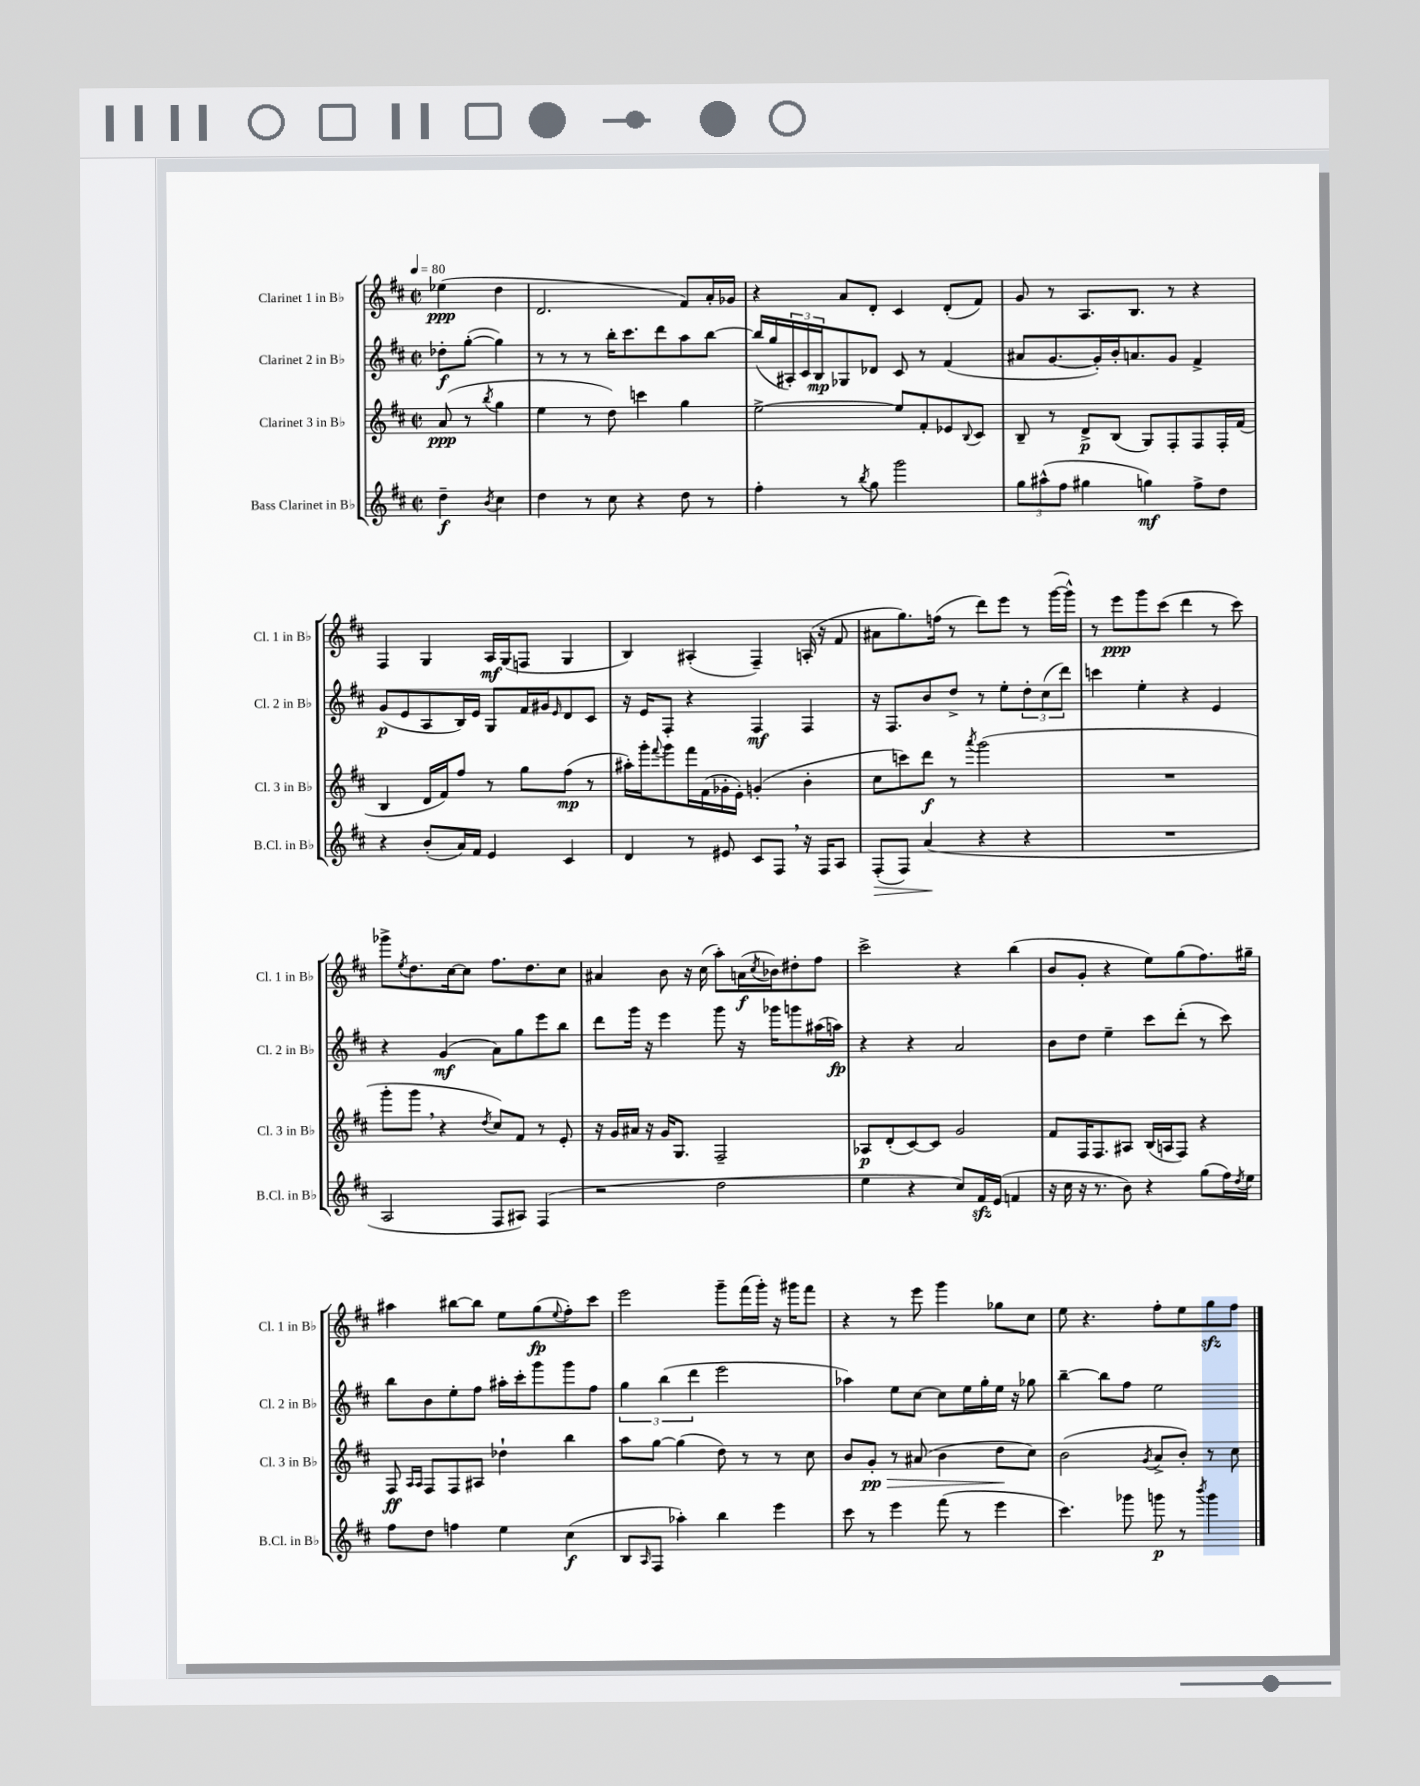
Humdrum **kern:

**kern	**kern	**kern	**kern
*staff4	*staff3	*staff2	*staff1
*clefG2	*clefG2	*clefG2	*clefG2
*k[f#c#]	*k[f#c#]	*k[f#c#]	*k[f#c#]
*M2/2	*M2/2	*M2/2	*M2/2
*met(c|)	*met(c|)	*met(c|)	*met(c|)
*MM80	*MM80	*MM80	*MM80
4dd~\	(8a/	8dd-'\L	(4ee-\
.	8r	([8gg'\J	.
8qb/	8qbb/	.	.
4cc#\	4gg\	4gg\])	4dd\
=	=	=	=
4dd\	4ee\	8r	2.d/
.	.	8r	.
8r	8r	8r	.
8cc#\	8dd\)	16bb'\LK	.
.	.	8.ccc#\	.
4r	4ccc\	.	.
.	.	8ddd\	.
8dd\	4gg\	8aa\	8f#/L)
8r	.	[8bb\J	16a'/L
.	.	.	16g-/JJ
=	=	=	=
4ff#'\	[2ee^\	(16bb/]LL	4r
.	.	16gg/	.
.	.	24A#'/)	.
.	.	24c#/	.
.	.	24B/J	.
8r	.	8G-/	8a/L
8qbb/	.	.	.
8gg\	.	8d-/J	8d'/J
2ggg\	8ee/]L	8c#/	4c#/
.	8f#'/	8r	.
.	8e-/	(4f#/	(8d'/L
.	8qqB/	.	.
.	8c#/J	.	8f#/J)
=	=	=	=
12gg\L	8B~/	8a#/L	8g/
(12aa#^^\	.	.	.
.	8r	[8.g/	8r
12ff#\J	.	.	.
4gg#\	8d^/L	.	8.A/L
.	.	16g'/]L)	.
.	(8B/J	16b'/J	.
.	.	8.a/	8.B/J
4gg\)	8G/L)	.	.
.	8F#'/	8g/J	8r
8ff#^\L	8F#/	4f#^/	4r
8dd\J	16F#'/L	.	.
.	(16f#/JJ	.	.
=	=	=	=
4r	4B/	(8g/L	4F#/
.	.	8e/	.
(8b'/L	16d/LL	8A/	4G/
.	16f#/J)	.	.
16a/L)	8ff#/J	16B/L)	.
16f#/JJ	.	16e/JJ	.
4e/	8r	8G/L	16A/LL
.	.	.	(16G/J
.	8gg\L	16f#/L	8F/J
.	.	16g#/J	.
.	.	16qqe/	.
4c#/	(8ff#\J	8d/	4G/
.	8r	8c#/J	.
=	=	=	=
4d/	16aa#'\LL)	16r	4B/)
.	16ggg'\J	16e/LK	.
.	8qqfff#/	.	.
.	8ggg\	8F#'/J	.
8r	16fff#\L	4r	(4A#'/
.	(16f#\	.	.
8e#/	16g-'\	.	.
.	16e'\JJ)	.	.
8c#/L	(4g'/	4F#/	4F#~/)
8F#/J	.	.	.
16r	4b'\	4F#/	(16A'/
16F#/LK	.	.	16r
8A/J	.	.	8f#/
=	=	=	=
(8F#'/L	8cc#\L	16r	8a#\L
.	.	8.F#/L	.
8F#/J)	8ccc\)	.	8.gg\)
(4a/	8ddd\J	8b/	.
.	.	.	(16ff\Jk
.	8r	8dd^/J	8r
.	8qaaa/	.	.
4r	(2ggg\	8r	8ddd\L)
.	.	8ee'\L	8eee\J
4r	.	12dd'\	8r
.	.	(12cc#\	.
.	.	.	([16ggg\LL
.	.	12ddd\J)	.
.	.	.	16ggg^^\]JJ)
=	=	=	=
1r	1r	4ccc\	8r
.	.	.	8eee\L
.	.	4ee'\	8ggg\
.	.	.	(8ccc#\J
.	.	4r	4ddd\
.	.	4e/	8r
.	.	.	8ccc#\)
=	=	=	=
2A/	8ggg'\L	4r	8ggg-^\L
.	.	.	8qee/
.	8ggg\J	.	8.dd\
.	4r	(4g/	.
.	.	.	[16cc#\k
.	.	.	8cc#\]J
.	8qdd/	.	.
8F#/L	8cc#/L)	8a\L)	8.ff#\L
8A#/J)	8f#/J	8gg\	.
.	.	.	8.dd\
(4F#/	8r	8eee\	.
.	8e'/	8bb\J	8cc#\J
=	=	=	=
2r	16r	8ddd\L	4a#/
.	16g/LL	.	.
.	16a#/JJ	16ggg\Jk	.
.	16r	16r	.
.	16g/LK	4eee\	8b\
.	8.G/J	.	.
.	.	.	16r
.	.	.	(16cc#\
2dd\	2F#~/	8ggg\	8aa'\L)
.	.	16r	(16a\L
.	.	.	8qcc#/
.	.	16ggg-\LK	16b-\J)
.	.	8ggg\	8dd#'\
.	.	(16aa#\L	8ff#\J
.	.	16aa\JJ)	.
=	=	=	=
4ee\	8A-/L	4r	2ccc#^\
.	(8d'/	.	.
4r	[8c#/)	4r	.
.	8c#/]J	.	.
8cc#/L)	2g/	2a/	4r
16f#/L	.	.	.
(16e/JJ	.	.	.
4f/	.	.	(4bb\
=	=	=	=
16r	8f#/L	8b\L	8b/L
16cc#\	.	.	.
16r	16F#/K	8dd\J	8g'/J
8.r	8.F#/	.	.
.	.	4ee~\	4r
8b\)	8A#/J	.	.
4r	(16B/LL	8ccc#\L	8ee\L)
.	16A/J	.	.
.	8F#/J)	(8ddd'\J	(8gg\
(8gg\L	4r	8r	8.ff#\)
16ff#\L)	.	8ccc#\)	.
8qdd/	.	.	.
16ee\JJ	.	.	16gg#~\Jk
=	=	=	=
8ff#\L	8F#/	8bb\L	4aa#\
.	16qqA/LL	.	.
.	16qqA/JJ	.	.
8dd\J	8F#/L	8b\	.
4ff\	8F#/	8ee'\	[8bb#\L
.	8A#/J	8ff#\J	8bb#\]J
4ee\	4dd-`\	16aa#'\LL	8ee\L
.	.	16ccc#'\J	.
.	.	8ggg\	(8gg\
.	.	.	8qqee/
(4cc#\	4bb\	8ggg\	8ff#'\)
.	.	8ff#\J	8ccc#\J
=	=	=	=
8B/L	8aa\L	6gg\	2eee\
16qqA/	.	.	.
8F#/J	[8gg\J	.	.
.	.	(6bb\	.
4aa-'\)	(4gg\]	.	.
.	.	6ddd\	.
4bb\	8dd\)	2eee\	8ggg~\L
.	8r	.	(16fff#\L
.	.	.	16ggg'\JJ)
4eee\	8r	.	16r
.	.	.	16ggg#\LK
.	8cc#\	.	8fff#\J
=	=	=	=
8ccc#\	8b/L	4aa-\)	4r
8r	8g'/J	.	.
4eee\	8r	8ee\L	8r
.	(8a#/	[8cc#\J	8eee\
(8fff#\	4b\	8cc#\]L	4ggg\
8r	.	16ee\L	.
.	.	16gg'\	.
4eee\	8dd\L	16ee\JJ	8gg-\L
.	.	16r	.
.	8cc#\J)	8gg-\	8cc#\J
=	=	=	=
4.ccc#\)	(2b\	[4bb~\	8ee\
.	.	.	4.r
.	.	8bb\]L	.
8ggg-\	.	8ff#\J	.
.	8qg/	.	.
8ggg\	8a^/L	2ee\	8ff#'\L
8r	8b'/J)	.	8ee\
8qbbb/	.	.	.
4ggg\	8r	.	8gg\
.	8cc#\	.	8ff#\J
==	==	==	==
*-	*-	*-	*-
